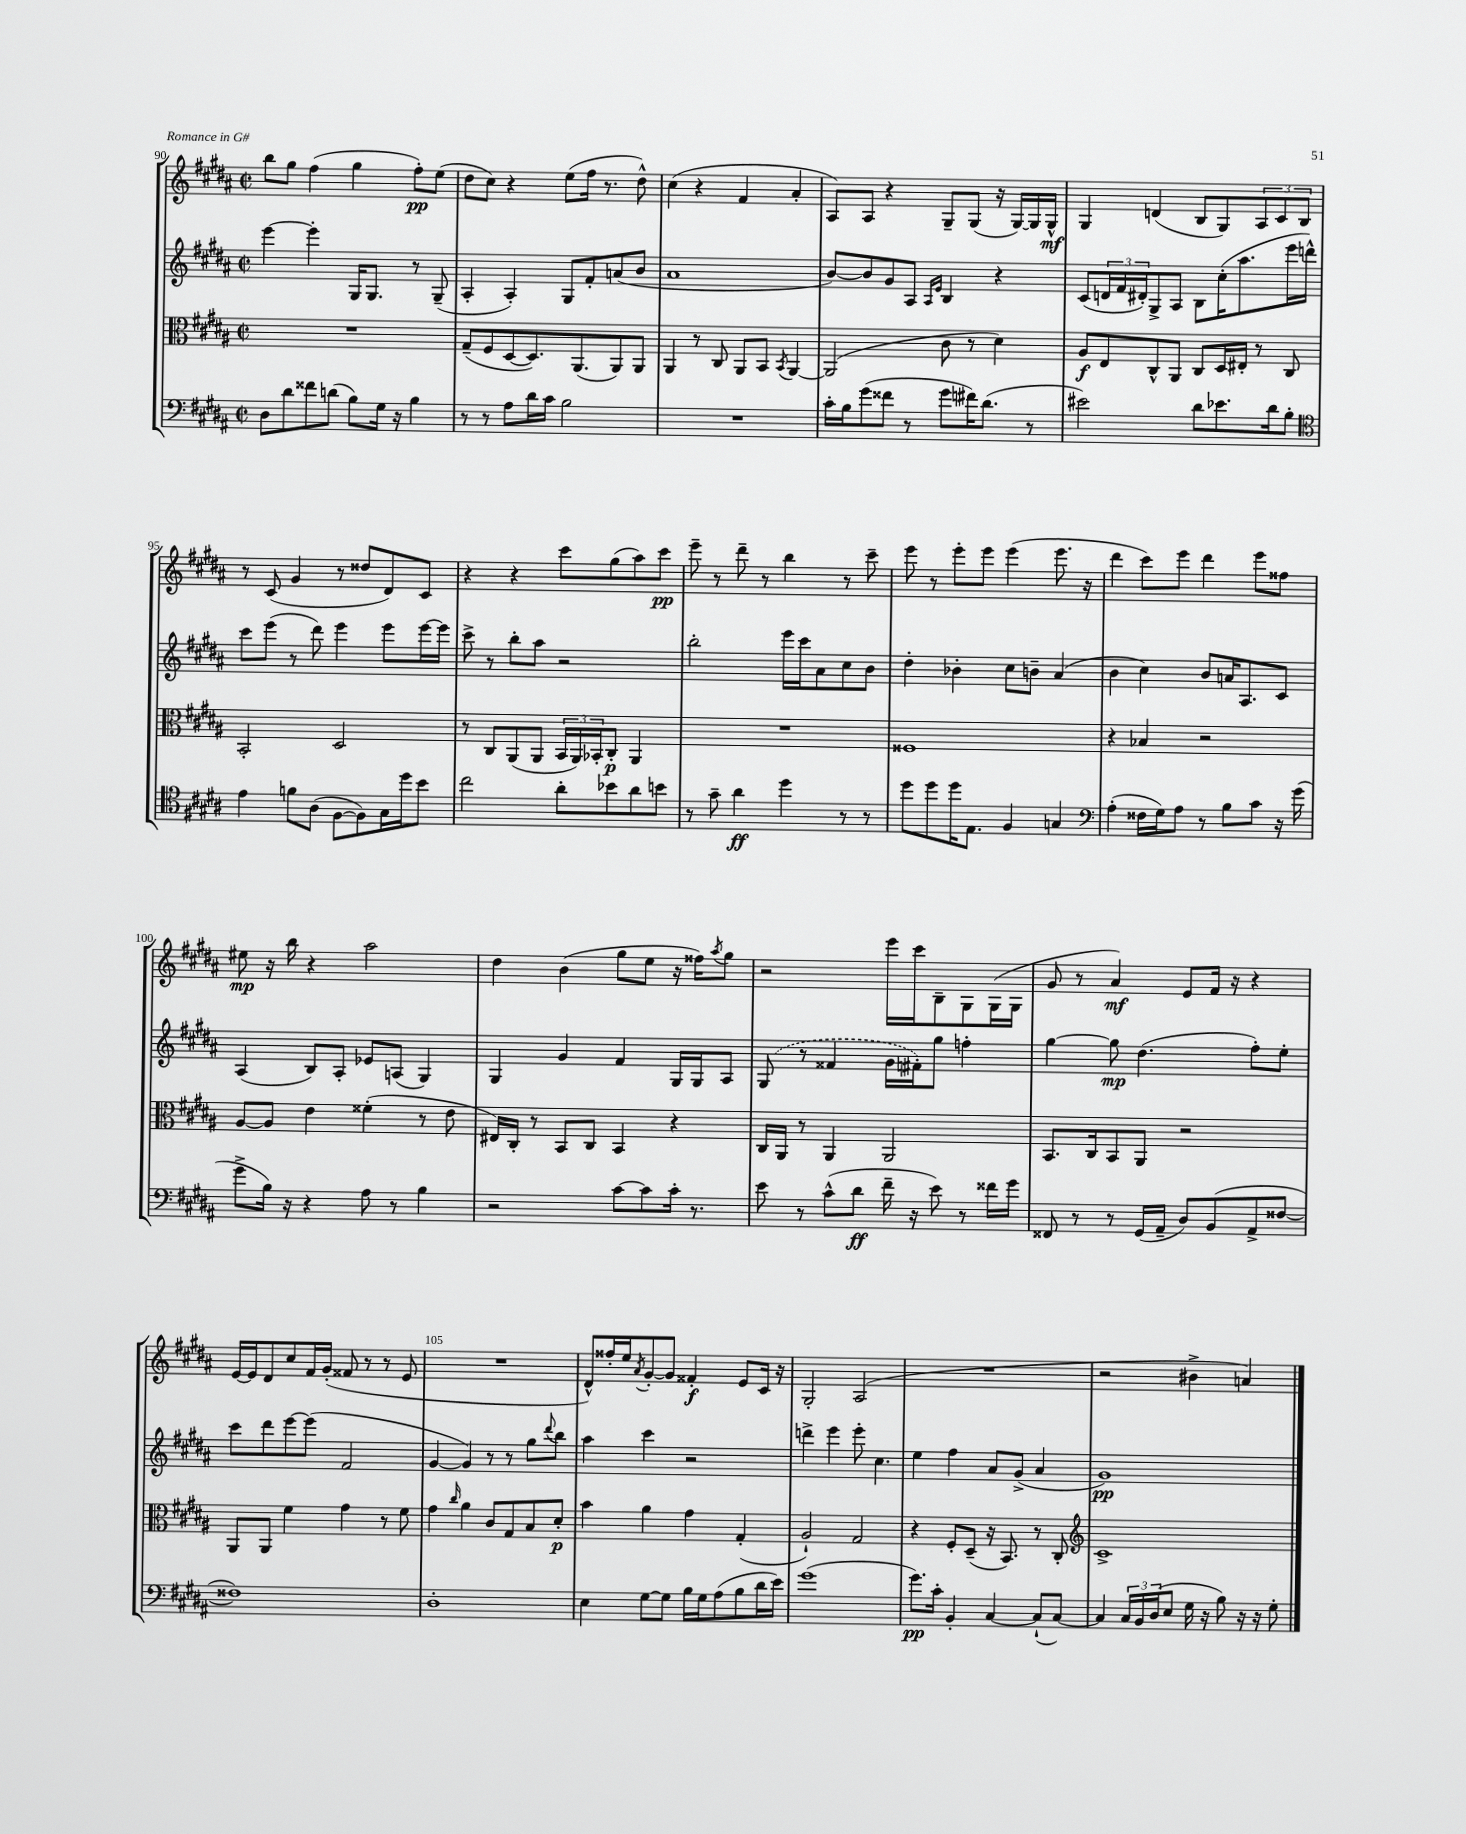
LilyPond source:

<<
\new StaffGroup <<
\new Staff = "s0" {
    \clef treble \key b \major \defaultTimeSignature \time 2/2
    b''8 gis''8 fis''4( gis''4 fis''8-.\pp) e''8( |
    dis''8 cis''8) r4 e''8( fis''16 r8. dis''8-^) |
    cis''4( r4 fis'4 ais'4-. |
    ais8) ais8 r4 gis8-- gis8( r16 gis16~) gis16 gis16-^\mf |
    gis4 d'4( b8 gis8) \tuplet 3/2 { ais8 cis'8 b8 } |
    r8 cis'8( gis'4 r8 disis''8 dis'8) cis'8 |
    r4 r4 cis'''8 gis''8( ais''8) cis'''8\pp |
    e'''8-- r8 dis'''8-- r8 b''4 r8 cis'''8-- |
    e'''8 r8 e'''8-. e'''8 e'''4( e'''8. r16 |
    dis'''4 cis'''8) e'''8 dis'''4 e'''8 fisis''8 |
    eis''8\mp r16 b''16 r4 ais''2 |
    dis''4 b'4( gis''8 e''8 r16 fisis''16) \acciaccatura { ais''8 } gis''8 |
    r2 e'''16 cis'''16 b8-- gis8 gis16( gis16 |
    gis'8 r8 ais'4\mf) e'8 fis'16 r16 r4 |
    e'16~ e'16 dis'8 cis''8 fis'16 gis'16-.( fisis'8 r8 r8 e'8 |
    R1 |
    dis'8-^) fisis''16-. e''16 \acciaccatura { ais'8 } gis'8~-. gis'8 fisis'4-.\f e'8 cis'16 r16 |
    gis2-. ais2( |
    R1 |
    r2 bis'4-> a'4) \bar "|." |
}
\new Staff = "s1" {
    \clef treble \key b \major \defaultTimeSignature \time 2/2
    e'''4~ e'''4-. gis16 gis8. r8 gis8--( |
    ais4-. ais4-.) gis8 fis'8-. a'8( b'8 |
    ais'1 |
    b'8~) b'8 gis'8 ais8 \grace { ais16 e'16 } b4 r4 |
    cis'8( \tuplet 3/2 { d'16 fis'16 dis'16-.) } gis8-> ais8 b8 cis''16-.( ais''8. e'''16 d'''16-^) |
    cis'''8 e'''8( r8 dis'''8) e'''4 e'''8 e'''16~ e'''16 |
    cis'''8-> r8 b''8-. ais''8 r2 |
    b''2-. e'''16 cis'''16 ais'8 cis''8 b'8 |
    dis''4-. bes'4-. cis''8 b'8-- ais'4( |
    b'4 cis''4) b'8 a'16 ais8. cis'8 |
    ais4( b8) ais8-. ees'8 a8( gis4) |
    gis4 gis'4 fis'4 gis16 gis16 ais8 |
    \once \slurDashed gis8( r8 fisis'4 gis'16 fis'16-.) gis''8 f''4-. |
    gis''4~ gis''8\mp dis''4.( fis''8-.) e''8-. |
    cis'''8 dis'''8 e'''8~ e'''8( fis'2 |
    gis'4~ gis'4) r8 r8 gis''8 \appoggiatura { dis'''8 } b''8 |
    ais''4 cis'''4 r2 |
    d'''4-> e'''4 e'''8-. cis''4. |
    e''4 fis''4 ais'8 gis'8->( ais'4 |
    gis'1\pp) \bar "|." |
}
\new Staff = "s2" {
    \clef alto \key b \major \defaultTimeSignature \time 2/2
    R1 |
    gis8--( fis8 dis8~ dis8.) ais,8.( ais,8) ais,8 |
    ais,4 r8 cis8 ais,8 b,8 \acciaccatura { b,8 } ais,4~ |
    ais,2( cis'8 r8 dis'4) |
    ais8\f e8 cis8-^ ais,8 cis8 dis16 eis16-. r8 cis8 |
    b,2-. dis2 |
    r8 cis8 ais,8( ais,8 \tuplet 3/2 { b,16 ais,16) bes,16-. } cis8-.\p ais,4 |
    R1 |
    fisis1 |
    r4 bes4 r2 |
    ais8~ ais8 e'4 fisis'4-.( r8 e'8 |
    eis16) cis16-. r8 b,8 cis8 b,4 r4 |
    cis16 ais,16 r8 ais,4 ais,2 |
    b,8. cis16 b,8 ais,8 r2 |
    ais,8 ais,8 fis'4 gis'4 r8 fis'8 |
    gis'4 \grace { cis''16 } ais'4 cis'8 gis8 b8 dis'8-.\p |
    b'4 ais'4 gis'4 gis4-.( |
    ais2-!) gis2 |
    r4 fis8-. dis8--( r16 b,8.) r8 cis8-. |
    \clef treble cis'1-> \bar "|." |
}
\new Staff = "s3" {
    \clef bass \key b \major \defaultTimeSignature \time 2/2
    dis8 dis'8 fisis'8 d'8( b8) gis16 r16 b4 |
    r8 r8 ais8 dis'16 cis'16 b2 |
    R1 |
    cis'16-. b16 gis'8( fisis'8 r8 gis'8 fis'16) dis'8.( r8 |
    eis'2) dis'8 ees'8. dis'16 b8-. |
    \clef tenor e'4 f'8 ais8( fis8~ fis8) gis16 dis''16 b'8 |
    cis''2 ais'8-. bes'8 ais'8 b'8 |
    r8 gis'8-- ais'4\ff dis''4 r8 r8 |
    dis''8 dis''8 dis''16 e8. fis4 g4 |
    \clef bass ais4-.( fisis16 gis16) ais8 r8 b8 cis'8 r16 gis'16( |
    gis'8-> b16) r16 r4 ais8 r8 b4 |
    r2 cis'8~ cis'8 cis'16-. r8. |
    e'8 r8 cis'8-^( dis'8\ff fis'16-- r16 e'8) r8 fisis'16 gis'16 |
    fisis,8 r8 r8 gis,16( ais,16-- dis8) b,8( ais,8-> fisis8~ |
    fisis1) |
    dis1-. |
    e4 gis8~ gis8 b16 gis16 ais8( b8 dis'16 e'16) |
    gis'1( |
    gis'8.\pp) cis'16-. b,4-. cis4~ cis8-!( cis8~) |
    cis4 \tuplet 3/2 { cis16 b,16 dis16( } e8 gis16 r16 b8) r16 r16 gis8-. \bar "|." |
}
>>
>>
\layout { \context { \Score currentBarNumber = #90 \override BarNumber.break-visibility = ##(#f #t #t) barNumberVisibility = #(every-nth-bar-number-visible 5) } }
